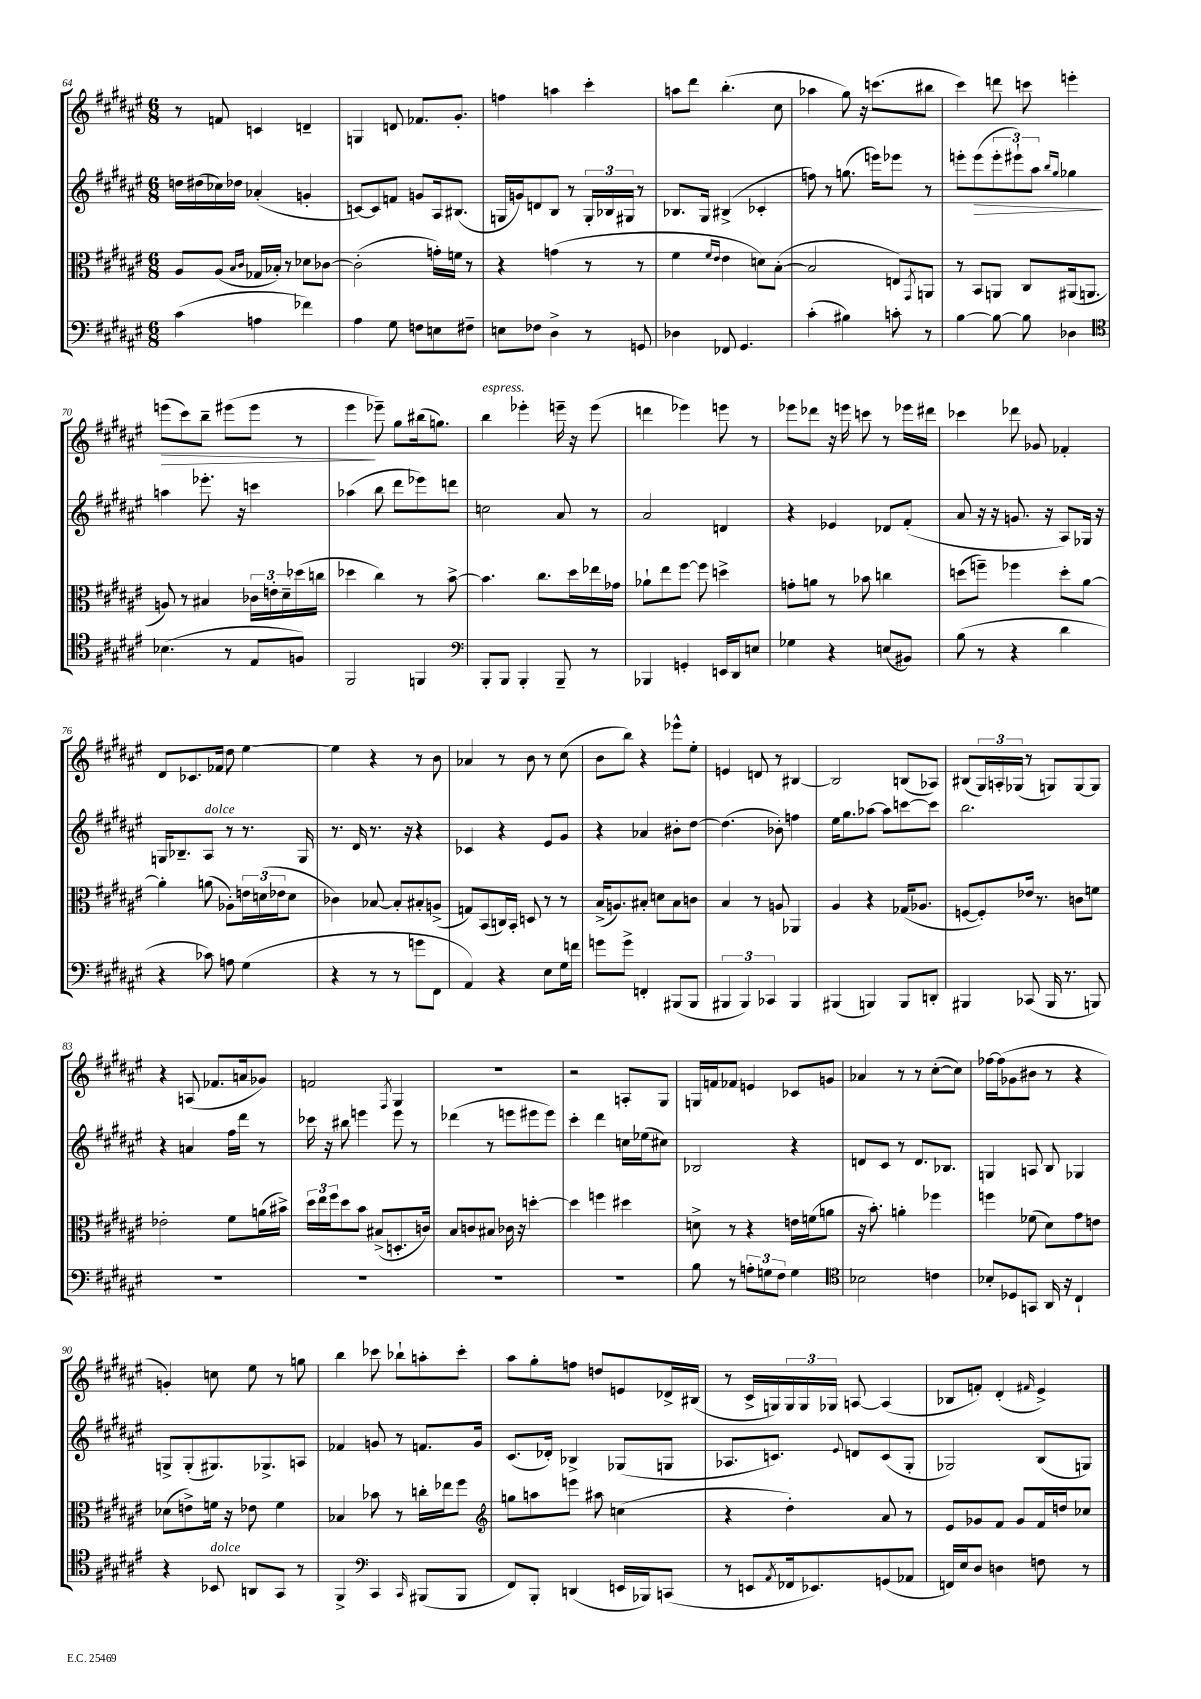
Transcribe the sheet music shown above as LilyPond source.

<<
\new StaffGroup <<
\new Staff = "s0" {
    \clef treble \key fis \major \numericTimeSignature \time 6/8
    r8 f'8 c'4 d'4-- |
    g4 d'8 fes'8. gis'8.-. |
    f''4 a''4 cis'''4-. |
    a''8 dis'''8 b''4.-.( cis''8 |
    aes''4 gis''8) r16 c'''8.( bis''8 |
    cis'''4) d'''8 c'''8 e'''4-. |
    e'''8\>( cis'''8) b''8-- eis'''8( eis'''8 r8 |
    eis'''4\! ees'''8--) gis''8 bis''16( g''8.) |
    b''4^\markup { \italic "espress." } ees'''4-. e'''16-- r16 e'''8( |
    d'''4 ees'''4) e'''8 r8 |
    ees'''8 des'''8 r16 e'''16 c'''8 r8 ees'''16 dis'''16 |
    ces'''4 des'''8 ges'8 fes'4-. |
    dis'8 ces'8. fes'16 dis''8 eis''4~ |
    eis''4 r4 r8 b'8 |
    aes'4 r8 b'8 r8 cis''8( |
    b'8 b''8) r4 ees'''8-^ eis''8-. |
    e'4 d'8 r8 bis4~ |
    bis2 b8( aes8) |
    bis8( \tuplet 3/2 { gis16) a16-. ges16( } r8 g8) g8~ g8 |
    r4 a8( fes'8. a'16 ges'8) |
    f'2 \acciaccatura { fis8 } gis4 |
    r2. |
    r2 a8-. gis8 |
    g16 f'16 fes'8 e'4 ces'8 g'8 |
    aes'4 r8 r8 cis''8~-.( cis''8) |
    fes''16~ fes''16( ges'8 bis'8 r8 r4 |
    g'4-.) c''8 eis''8 r8 g''8 |
    b''4 ces'''8 bes''8-! a''8-. ces'''8-. |
    ais''8 gis''8-. f''8 d''8 e'8 des'16-> bis16( |
    r8 cis'16-> g16) \tuplet 3/2 { g16 g16 ges16 } a8~ a4( |
    bes8 f'8-.) dis'4-.( \grace { fis'16 } eis'4->) \bar "|." |
}
\new Staff = "s1" {
    \clef treble \key fis \major \numericTimeSignature \time 6/8
    d''16 dis''16( ces''16) des''16 aes'4-.( g'4-. |
    c'8~) c'8 f'8 g'8 ais16 bis8.( |
    g16 g'16) d'8 b8 r8 \tuplet 3/2 { g16-. bes16 gis16 } r8 |
    bes8. gis16 bis4->( ces'4-. |
    f''8) r8 g''8.( e'''16) ees'''8 r8 |
    e'''8-. e'''8\>( \tuplet 3/2 { e'''8-. eis'''8-!) ais''8 } \grace { b''16 gis''16 } ges''4\! |
    a''4 ees'''8.-. r16 c'''4 |
    aes''4( b''8 dis'''8 ees'''8) d'''8 |
    c''2 ais'8 r8 |
    ais'2 d'4 |
    r4 ees'4 des'8 fis'8-.( |
    ais'8 r16 r16 g'8. r16 ais8) ges16 r16 |
    g16 bes8.-- ais8^\markup { \italic "dolce" } r8 r8. g16 |
    r8. dis'16 r8. r16 r4 |
    ces'4 r4 eis'8 gis'8 |
    r4 aes'4 bis'8-. dis''8~ |
    dis''4.( bes'8-.) f''4 |
    eis''16 gis''8. aes''8~ aes''8 c'''8~ c'''8 |
    b''2. |
    r4 a'4 fis''16 dis'''16 r8 |
    ces'''16 r16 bis''8 e'''4 e'''8 r8 |
    des'''4( r8 e'''8 eis'''8 eis'''8) |
    cis'''4-. dis'''4 c''16 ees''16( cis''8) |
    bes2 r4 |
    d'8 cis'8 r8 d'8. bes8. |
    g4 a8 b8 ges4 |
    g8-> g8-.( gis8.) ges8.-> a8 |
    fes'4 g'8 r8 f'8. g'16 |
    cis'8.( des'16-.) bes4-> ges8( g8 |
    aes8. c'8.) \appoggiatura { eis'8 } d'8 c'8( gis8-. |
    ges2) b8( g8) \bar "|." |
}
\new Staff = "s2" {
    \clef alto \key fis \major \numericTimeSignature \time 6/8
    ais8 ais8( \grace { b16 cis'16 } ges16 bes16-.) r8 des'8 ces'8~ |
    ces'2-.( g'16-.) f'16 r8 |
    r4 g'4( r8 r8 |
    fis'4 \grace { fis'16 eis'16 } eis'4 d'8) b8~-.( |
    b2 e8) \acciaccatura { gis,8 } a,8 |
    r8 b,8 a,8 cis8 ais,16( a,8. |
    a8) r8 bis4 \tuplet 3/2 { ces'16 e'16-. dis'16-- } des''16( c''16 |
    des''4 cis''4) r8 b'8~-> |
    b'4. cis''8. dis''16 ees''16 ges'16 |
    aes'8-! eis''8 fis''8~ fis''8 d''4-> |
    g'8-. a'8 r8 bes'8 c''4 |
    d''8( f''8--) fes''4 d''8-. ais'8~ |
    ais'4-. a'8( aes8-.) \tuplet 3/2 { e'16 d'16( ees'16 } d'8 |
    ces'4) bes8~ bes8-. bis8-. a8->( |
    g8) b,8( c16) b,16-. d8 r8 r8 |
    b16->( a8.) bis8-. d'8 bis8 c'8 |
    b4 r8 a8 aes,4 |
    ais4 r4 ges16( aes8. |
    f8~ f8-.) ees'16 r8. c'8 f'8 |
    ees'2-. fis'8 a'16( bis'16->) |
    \tuplet 3/2 { dis''16 eis''16 fis''16 } dis''8 b'8 bis8->( d8.-. c'16) |
    b8 c'8 bis8 ces'16 r16 d''4~-. |
    d''4 f''4 dis''4 |
    d'8-> r8 r4 e'16 f'16( a'8 |
    r16 b'8.-.) a'4-. fes''4 |
    f''4 fes'8( dis'8) gis'8 e'8 |
    des'8( e'8->) f'16 r16 ees'8 f'4 |
    bes4 bes'8 r8 c''16-. ees''16 fis''8 |
    \clef treble g''8 a''8 e'''8 ais''8 c''4( |
    r4 dis''4-.) ais'8 r8 |
    eis'8 ges'8 fis'8 ges'8 fis'16 d''16 ces''8 \bar "|." |
}
\new Staff = "s3" {
    \clef bass \key fis \major \numericTimeSignature \time 6/8
    cis'4( a4 fes'4) |
    ais4 gis8 f8 e8 fis8-- |
    e8 fes8 dis4-> r8 g,8 |
    des4 fes,8 gis,4. |
    cis'4-.( bis4) c'8-. r8 |
    b4~ b8~ b8 des4 |
    \clef tenor bes4.( r8 eis8 f8) |
    fis,2 f,4 |
    \clef bass b,,8-. b,,8 b,,4-. b,,8-- r8 |
    bes,,4 g,4-. e,16 dis,16 e8 |
    ges4 r4 e8( bis,8) |
    b8( r8 r4 dis'4 |
    r4 ces'8) a8 gis4( |
    r4 r8 r8 g'8 fis,8 |
    ais,4) r4 eis8 gis16 f'16 |
    g'8 g'8-> f,4-. bis,,8( bis,,8 |
    \tuplet 3/2 { bis,,4 bis,,4) ces,4 } bis,,4 |
    bis,,4( b,,4) b,,8 d,8-. |
    bis,,4 ces,8( bis,,16 r8. b,,8) |
    R2. |
    R2. |
    R2. |
    R2. |
    b8 r8 \tuplet 3/2 { a8-. g8 fis8 } g4 |
    \clef tenor bes2 c'4 |
    bes8-. des8 g,8 ais,16 r16 cis4-! |
    r4 bes,8^\markup { \italic "dolce" } a,8 gis,8 r8 |
    fis,4-> \clef bass cis,4 \grace { cis,16 } bis,,8( bis,,8 |
    fis,8) b,,8-. d,4( e,16 bes,,16) c,8( |
    r8 e,8 \acciaccatura { ais,8 } fes,16 ees,8.) g,8( aes,8 |
    f,16) eis16 dis8 d4 f8 r8 \bar "|." |
}
>>
>>
\layout { \context { \Score currentBarNumber = #64 } }
